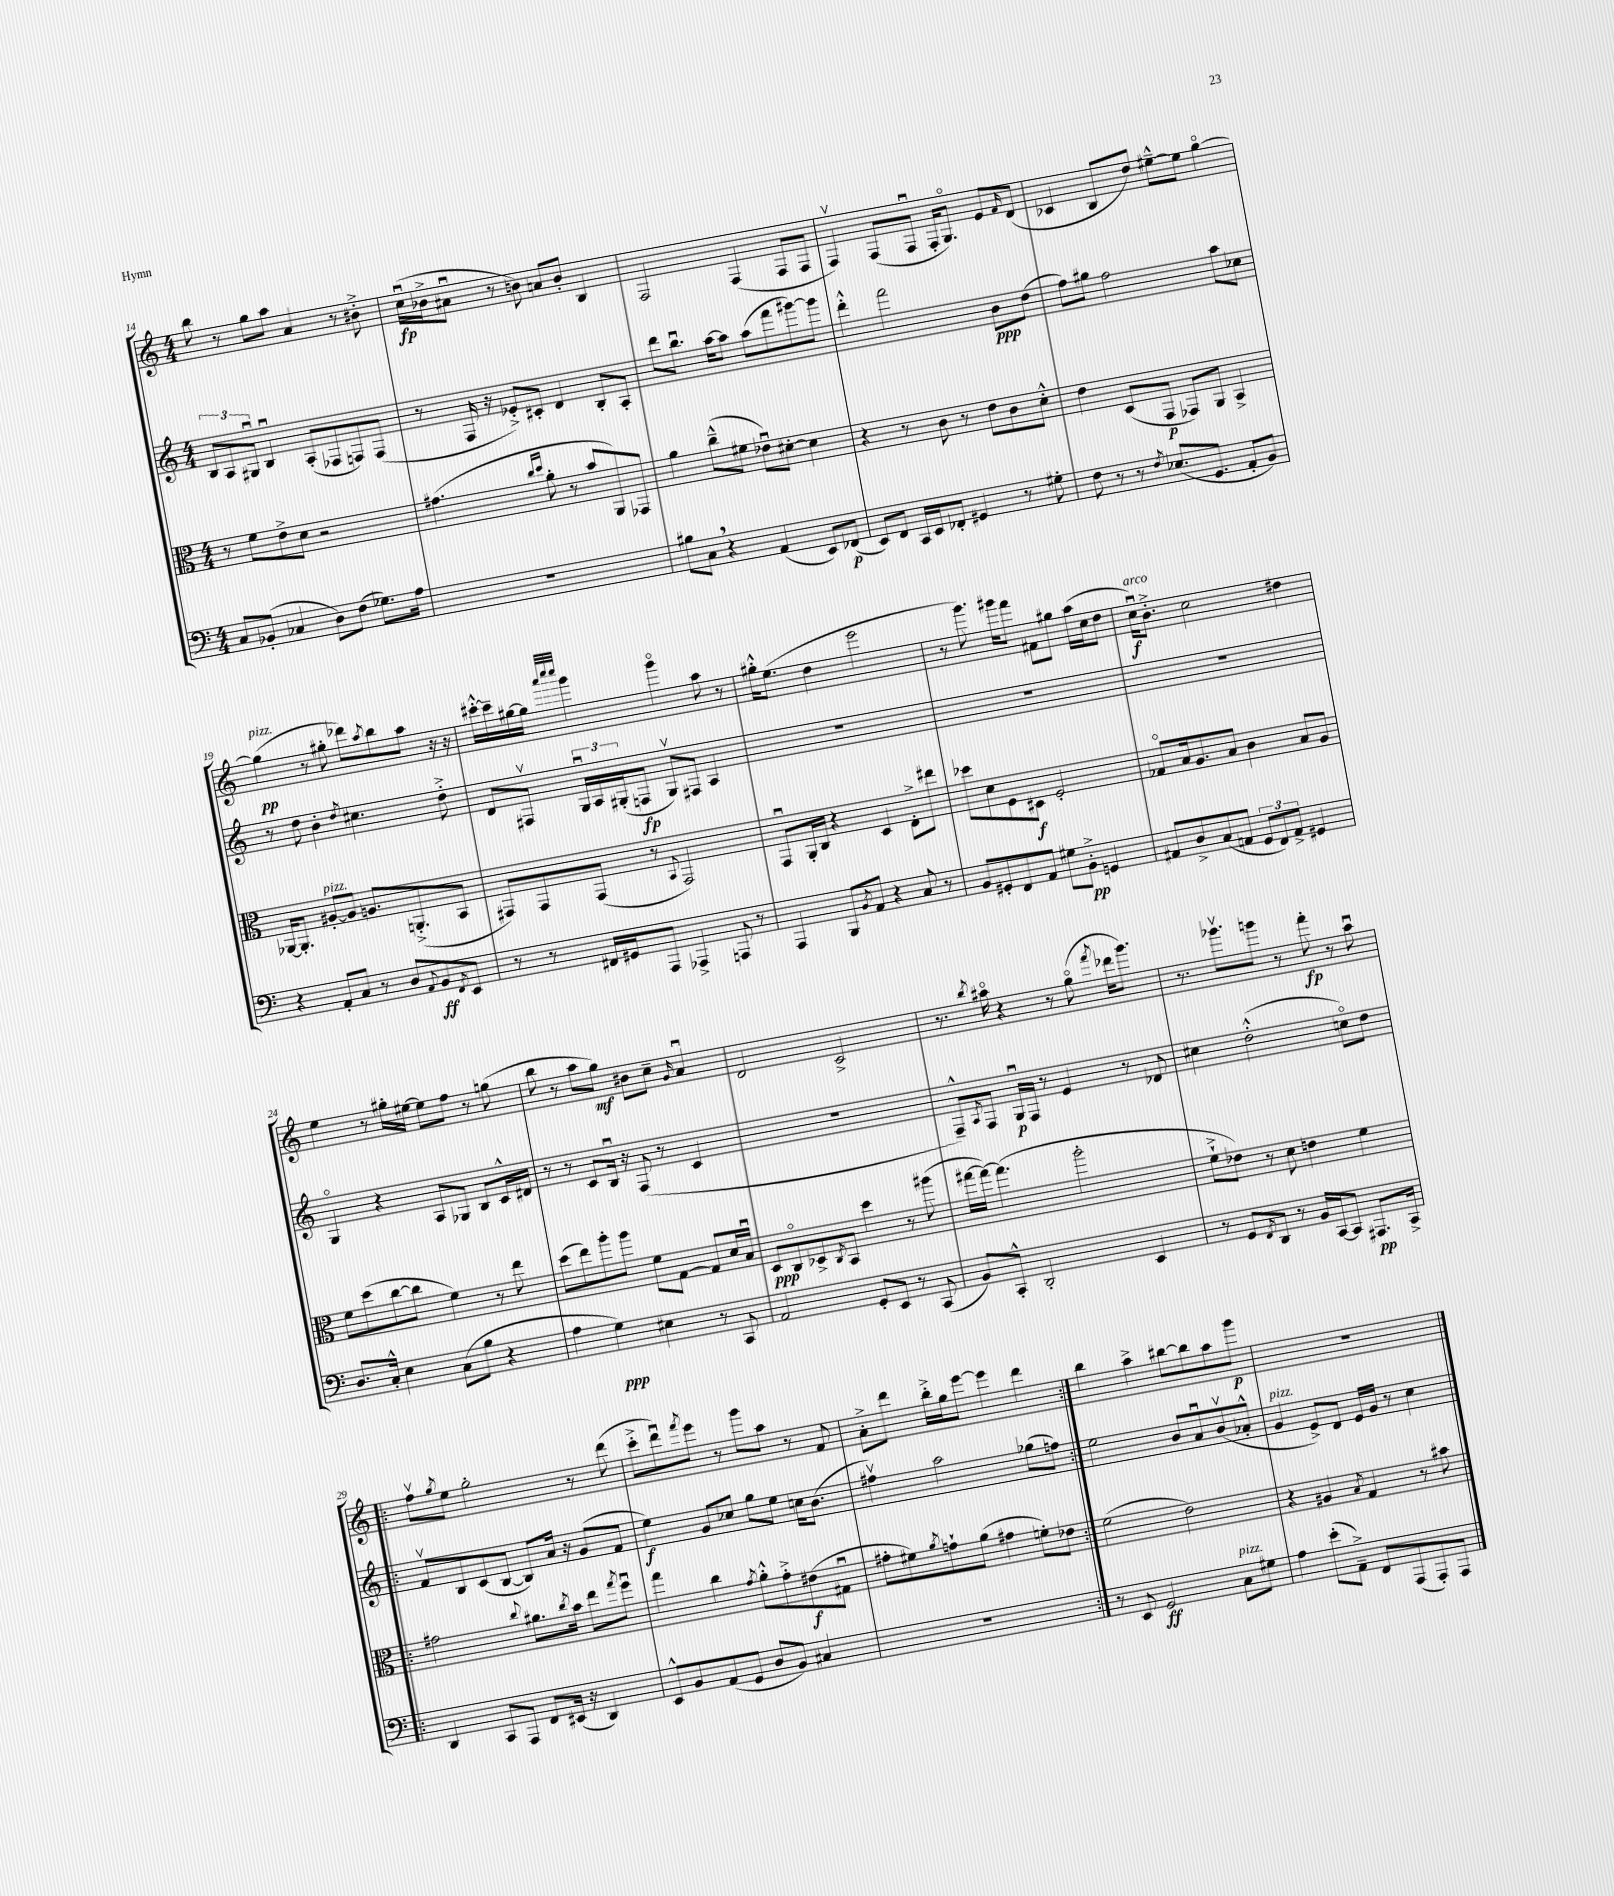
<<
\new StaffGroup <<
\new Staff = "s0" {
    \clef treble \key c \major \numericTimeSignature \time 4/4
    b''8 r8 g''8 a''8 a'4 r8 bis'8-.-> |
    c''16\downbow\fp( bes'16-> ais'8\downbow r8 b'8) a'8 b'8-. b4 |
    f2 f4( f8 f8 |
    f4\upbow) f8( f8\downbow f16-. g8.\flageolet) e'8 \grace { f'16 } d'8( |
    ces'4 b8 d''8) eis''8~---^ eis''8 g''4~\flageolet |
    g''4\pp^\markup { \italic "pizz." }( r8 gis''8-. des'''8) \acciaccatura { a''8 } b''8 a''8 r16 r16 |
    cis'''16~-.-^ cis'''16-- gis''16~ gis''16 \grace { a'''32 c''''32 c''''32 } g'''4 g'''4\flageolet a''8 r8 |
    gis''16-.-^ e''8.( d''4 e'''2 |
    r8 g'''8.) gis'''16 f'''8 fis'8 gis''8 a''16( c''16 d''8 |
    c''16\downbow\f^\markup { \italic "arco" }) b'8.-.-> c''2 dis''4 |
    e''4 r8 gis''16-. eis''16~ eis''8 f''8 r8 g''8( |
    b''8 r8 a''8 g''8\mf) bis'8 c''8-- \grace { g'16 } a'4\downbow |
    d'2 c'2-> |
    r8. \acciaccatura { b''8 } ais''16\flageolet r4 r8 g''8\flageolet( \acciaccatura { f'''8 } des'''16 g'''8.) |
    r8. ges'''8.\upbow g'''8 r8 f'''8-.\fp r8 a''8\downbow |
    \repeat volta 2 { f''8\upbow \acciaccatura { g''8 } e''8 g''2-. r8 d'''8( |
    c'''8-.-> d'''8\downbow) \acciaccatura { f'''8 } e'''8 r8 g'''8 a''8 r8 f'8 |
    a'8-.-> d'''8 b''16-.-> g''16 e'''8~ e'''4 d'''4 | }
    b''4 a''4-> bis''8~ bis''8 a''8 g'''8\p |
    R1 \bar "|." |
}
\new Staff = "s1" {
    \clef treble \key c \major \numericTimeSignature \time 4/4
    \tuplet 3/2 { b8 a8 gis8\downbow } b4\downbow a8-.( fes8 f8) f8( |
    r8 f16 r16 ees'8-.->) cis'8-. d'4 b8-. a8-. |
    d'''8 b''8.\downbow a''16~ a''8 a''8( f'''8 gis'''8~) gis'''8 |
    d'''4-.-^ f'''2 b'8\ppp d''8( |
    f''8) gis''8 f''2 a''8 ces''8 |
    r8 d''8 b'4-. \acciaccatura { d''8 } cis''4. d''8-.-> |
    d'8 fis8\upbow \tuplet 3/2 { g16\downbow a16 gis16-.( } f8\fp gis8\upbow) fis8 a4 |
    R1 |
    R1 |
    R1 |
    g4\flageolet r4 a8 ges8 b8 c'16-^ dis'16 |
    r8 r8 c'8 b16\downbow r16 f8( r8 c'4 |
    R1 |
    f8---^) \acciaccatura { a8 } f8 g16\downbow\p f16 r8 e'4 r8 des'8 |
    cis''4 d''2-.-^( c''8\flageolet) d''8 |
    \repeat volta 2 { f'8\upbow b8 c'8( b8~ b8) a'16 r16 g'8( f'8 |
    e''4\f) g'8 ces''8 g''8 e''8 c''16 b'8.( |
    fis''4\upbow) a''2 ges''8( f''8) | }
    e''2 b'8 a'8\downbow b'8\upbow( aes'8-.-^ |
    g'4^\markup { \italic "pizz." } e'8->) d'8 e'16 g'16 r8 c''4 \bar "|." |
}
\new Staff = "s2" {
    \clef alto \key c \major \numericTimeSignature \time 4/4
    r8 f'8 e'8-> d'8 r2 |
    gis'4.( \grace { c''16 d''16 } a'8-. r8 b'8 a,8) ges,8 |
    a'4 c''8---^( fis'8 ees'8\downbow) dis'8~-. dis'4 |
    r4 r8 c'8 r8 e'8 c'8 d'8-.-^ |
    e'4 d8( g,8\p ges,8) a,8 b,4-> |
    aes,16~ aes,8.-. ais8~-.^\markup { \italic "pizz." } ais8 a8. a,8.-.->( b,8 |
    gis,8) gis,8 gis,8( r8 \appoggiatura { b,8 } gis,2) |
    g,8\downbow a,16-. c16 r4 d4 e8-.-> eis''8 |
    des''8 d'8 f8 dis8\f f2-. |
    ges8\flageolet b16 a8. b8 c'4 b8 a8 |
    f'8 d''8( c''8~ c''8 f'4) r8 e''8 |
    d''8( e''8) a''8-. a''8 f'8 g8~ g8 d'16 b16\downbow |
    d8\ppp c8\flageolet des8-> \acciaccatura { c8 } b,8 d''4 r8 ais''8( |
    gis''16~ gis''16~) gis''4.( a''2-. |
    f'8-!-> ees'8) r8 d'8 e'4 f'4 |
    \repeat volta 2 { gis'2 \appoggiatura { c''8 } ais'8. \acciaccatura { c''8 } b'16 e''8 \acciaccatura { g''8 } f''8\downbow |
    g''4 c''4 \acciaccatura { g'8 } a'8-.-^ g'8-.-> eis'8\f( gis8\downbow |
    gis'8-. fis'8) \acciaccatura { a'8 } g'8-! a'8( gis'4 f'8-.) ees'8 | }
    f'2( e'2) |
    r4 ais4 \acciaccatura { b8 } g4 r8 bis'8 \bar "|." |
}
\new Staff = "s3" {
    \clef bass \key c \major \numericTimeSignature \time 4/4
    c8 bes,8-.( ces4 d8) f8( ges8.) a16 |
    R1 |
    bis8 c8 \breathe r4 a,4( e,8) fes,8\p( |
    e,8) f,8 c,16 e,16 fes,8-. gis,4 r8 gis8-. |
    f8 r8 r8 \acciaccatura { f8 } ees8.( g,8. a,8-. b,8) |
    r4 a,8-. c8 r8 d8 \appoggiatura { a,8 } b,8\ff \acciaccatura { f,8 } e,8 |
    r8 r8 fis,16 gis,16 a,,8 aes,,4-> a,,8 r8 |
    a,,4 b,,8 \acciaccatura { b,8 } a,8 r4 c8 r8 |
    b,8 gis,8-. f,8 a,8 gis8 b,8-.->\pp g,4 |
    ais,8 d8-> c8( a,8 \tuplet 3/2 { g,8 f,8) a,8-> } gis,4 |
    d8. c16-.-^ e4 c8( b8 r4 |
    a4 g4\ppp) eis4 r8 c,8 |
    a,2 g,8-. e,8 r8 c,8( |
    b,8) c,8-.-^ d,2-. e,4 |
    r8 g,8 \acciaccatura { f,8 } d,8 r8 b,16 c,16~ c,8 ais,,8.\pp c,16-> |
    \repeat volta 2 { d,4 c,8 a,,8 f,8 eis,16( r16 d,4) |
    e,8-^ b,8 a,8( g,8 d8 b,8) cis4 |
    R1 | }
    r8 e,8 g,2\ff c8^\markup { \italic "pizz." } gis8 |
    a4 e'8-.( a,8--->) f,8 a,,8( a,,8-.) a,,8 \bar "|." |
}
>>
>>
\layout { \context { \Score currentBarNumber = #14 } }
